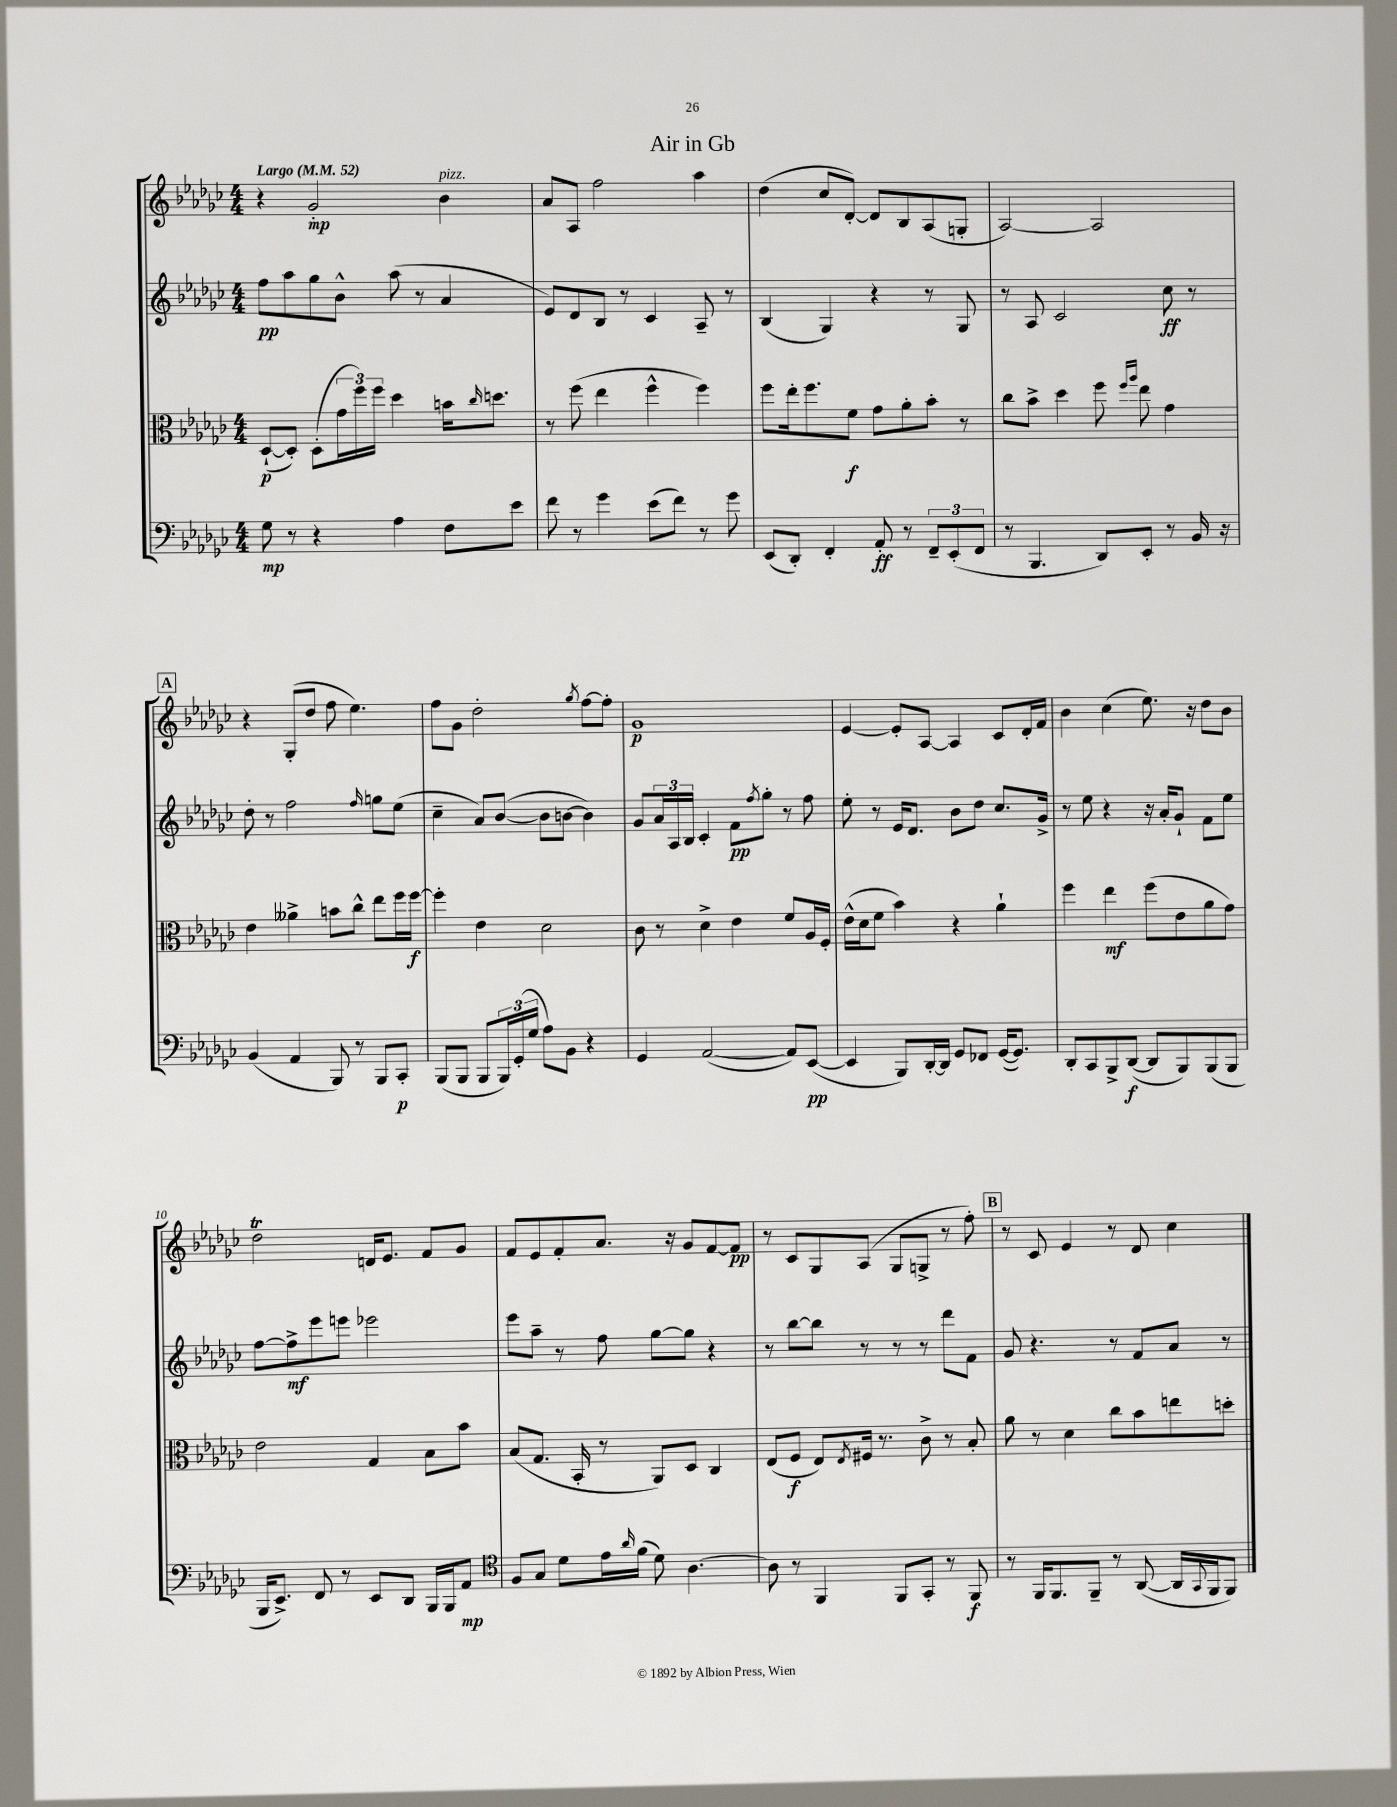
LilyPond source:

\header { title = "Air in Gb" }
<<
\new StaffGroup <<
\new Staff = "s0" {
    \clef treble \key ges \major \numericTimeSignature \time 4/4 \tempo "Largo" 4 = 52
    r4 ges'2-.\mp bes'4^\markup { \italic "pizz." } |
    aes'8 aes8 f''2 aes''4 |
    des''4( ces''8 des'8~-.) des'8 bes8 aes8( g8-. |
    aes2~) aes2 |
    \mark \markup { \box "A" } r4 ges8-.( des''8 f''8 ees''4.) |
    f''8 ges'8 des''2-. \acciaccatura { ges''8 } f''8~ f''8-. |
    ges'1\p |
    ees'4~ ees'8-. aes8~ aes4 ces'8 des'16-. f'16 |
    bes'4 ces''4( ees''8.) r16 des''8 bes'8 |
    des''2\trill d'16 ees'8. f'8 ges'8 |
    f'8 ees'8 f'8-. aes'8. r16 ges'8 f'8~ f'8\pp |
    r8 ces'8 ges8 aes8( ges8 g8-> r8 f''8-.) |
    \mark \markup { \box "B" } r8 ces'8 ees'4 r8 des'8 ces''4 \bar "|." |
}
\new Staff = "s1" {
    \clef treble \key ges \major \numericTimeSignature \time 4/4
    f''8\pp aes''8 ges''8 bes'8-^ aes''8( r8 aes'4 |
    ees'8) des'8 bes8 r8 ces'4 aes8-- r8 |
    bes4( ges4) r4 r8 ges8 |
    r8 aes8 ces'2 ces''8\ff r8 |
    \mark \markup { \box "A" } des''8-. r8 f''2 \grace { f''16 } g''8 ees''8( |
    ces''4-- aes'8) bes'8~( bes'8 b'8~ b'4) |
    ges'8 \tuplet 3/2 { aes'16 aes16 bes16 } ces'4-. f'8\pp \acciaccatura { f''8 } ges''8-. r8 f''8 |
    ees''8-. r8 ees'16 des'8. bes'8 des''8 ces''8. ges'16-> |
    r8 ees''8 r4 r16 aes'16-. ges'8-! f'8 ees''8 |
    f''8~ f''8->\mf ees'''8 e'''8 ees'''2 |
    ees'''8 aes''8-- r8 f''8 ges''8~ ges''8 r4 |
    r8 bes''8~ bes''8 r8 r8 r8 des'''8 f'8 |
    \mark \markup { \box "B" } ges'8 r4. r8 f'8 aes'8 r8 \bar "|." |
}
\new Staff = "s2" {
    \clef alto \key ges \major \numericTimeSignature \time 4/4
    des8~-!\p( des8-.) des8-.( \tuplet 3/2 { ges'16 f''16) f''16 } des''4 b'16 \grace { ces''16 } d''8. |
    r8 f''8( ees''4 f''4-^ f''4) |
    f''8 ees''16-. f''8. f'8\f ges'8 aes'8-. bes'8-. r8 |
    ces''8 bes'8-> des''4 f''8 \grace { f''16 aes''16 } ees''8 ges'4 |
    \mark \markup { \box "A" } ees'4 aeses'4-> b'8 ces''8-^ ees''8 f''16 f''16~\f |
    f''4-. ees'4 des'2 |
    ces'8 r8 des'4-> ees'4 f'8 aes16 f16-. |
    ees'16-^( des'16 f'8 bes'4) r4 aes'4-! |
    f''4 ees''4\mf f''8( ees'8 aes'8 ges'8) |
    ees'2 ges4 bes8 bes'8 |
    bes8( ges8. bes,16-. r8 aes,8) des8 ces4 |
    ees8( f8\f ees8) \acciaccatura { ees8 } fis16 r8. ces'8-> r8 bes8-. |
    \mark \markup { \box "B" } aes'8 r8 des'4 ces''8 bes'8 e''8 d''8-. \bar "|." |
}
\new Staff = "s3" {
    \clef bass \key ges \major \numericTimeSignature \time 4/4
    ges8\mp r8 r4 aes4 f8 ees'8 |
    f'8 r8 ges'4 ees'8( f'8) r8 ges'8 |
    ees,8( des,8-.) f,4-. aes,8-.\ff r8 \tuplet 3/2 { f,8-- ees,8-.( f,8 } |
    r8 bes,,4. des,8) ees,8-. r8 bes,16 r16 |
    \mark \markup { \box "A" } bes,4( aes,4 bes,,8) r8 bes,,8 ces,8-.\p |
    bes,,8( bes,,8 bes,,8 \tuplet 3/2 { bes,,16) ges,16-.( ges16 } aes8) bes,8 r4 |
    ges,4 aes,2~( aes,8) ees,8~\pp( |
    ees,4 bes,,8) des,16~-. des,16 ges,8 fes,8 ges,16~( ges,8.) |
    des,8-. ces,8 bes,,8-> des,8~\f( des,8 bes,,8) bes,,8( bes,,8 |
    bes,,16 ees,8.->) f,8 r8 ees,8 des,8 bes,,16 bes,,16 aes,8\mp |
    \clef tenor f8 ges8 des'8 ees'16 \grace { aes'16 } f'16( des'8) aes4.~ |
    aes8 r8 f,4 f,8 ges,8-. r8 f,8\f |
    \mark \markup { \box "B" } r8 f,16 f,8. f,8-- r8 aes,8~( aes,16 \appoggiatura { ges,8 } f,16 f,8) \bar "|." |
}
>>
>>
